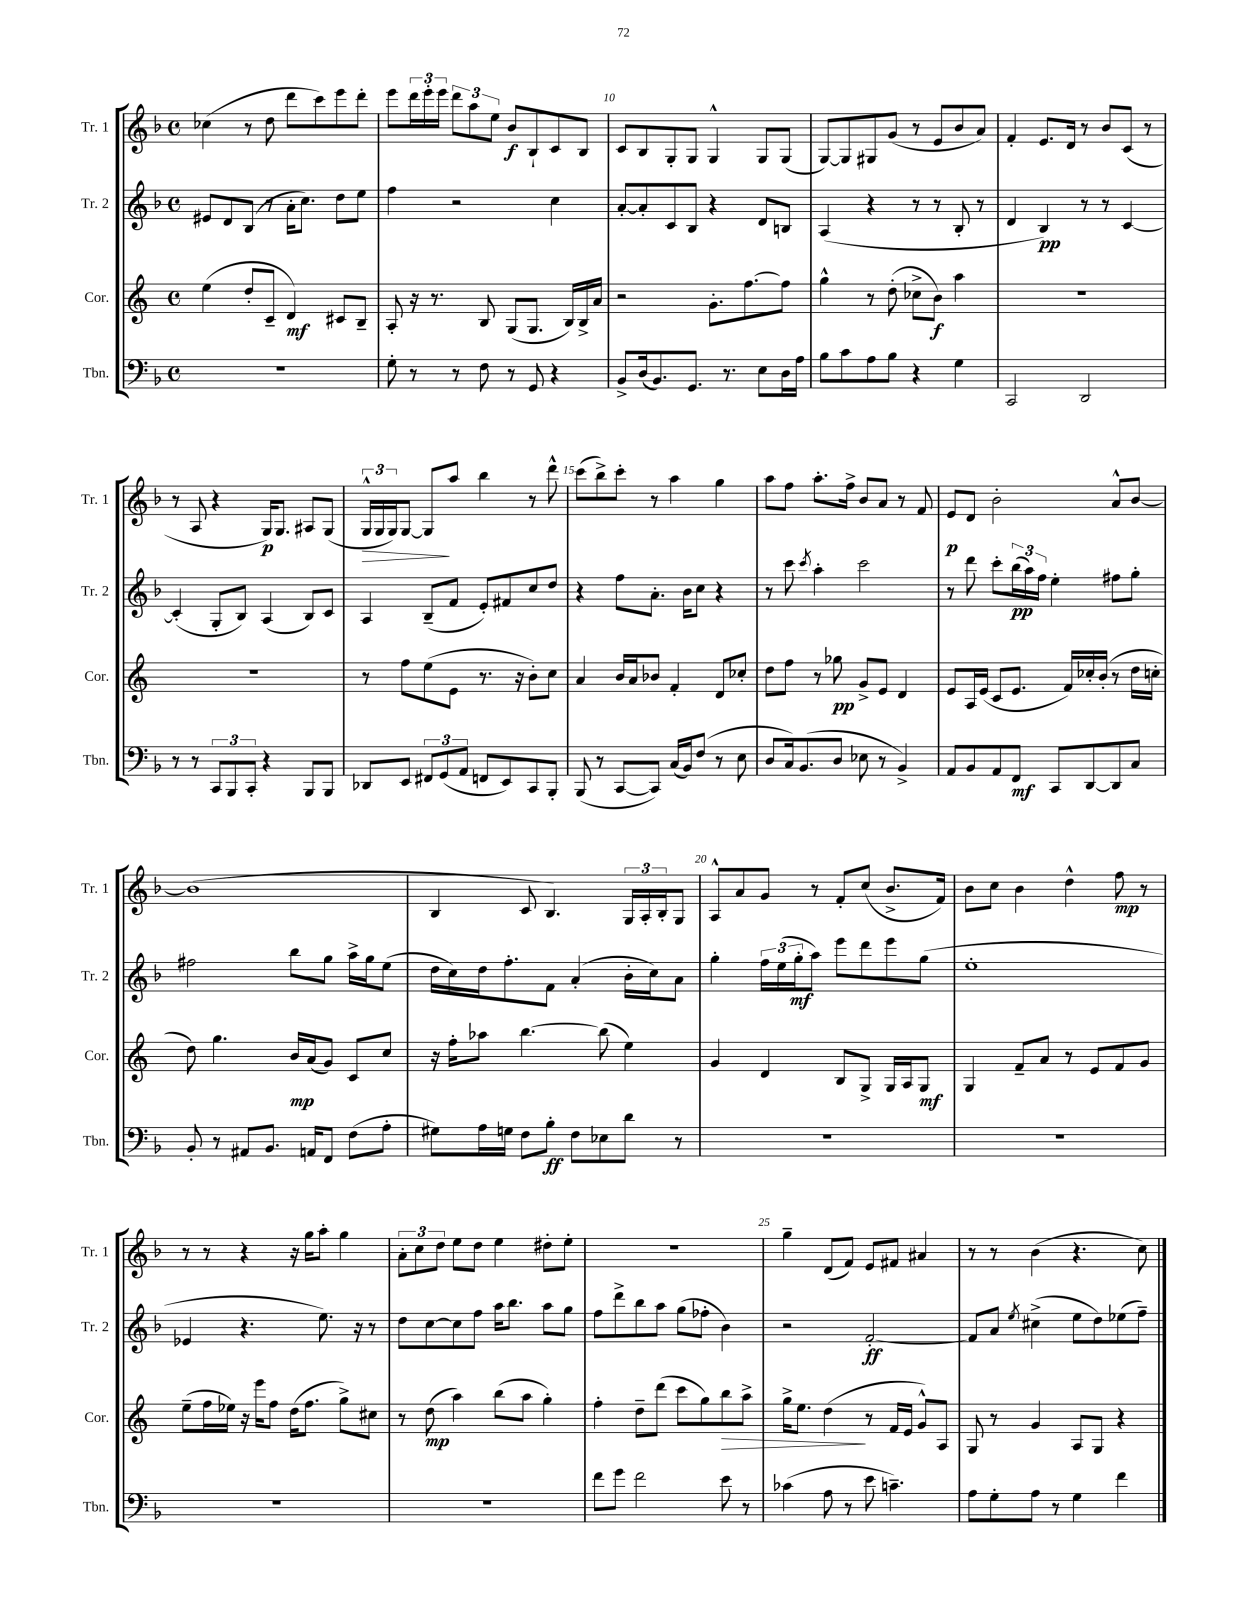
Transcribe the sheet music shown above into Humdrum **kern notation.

**kern	**dynam	**kern	**dynam	**kern	**dynam	**kern	**dynam
*part4	*part4	*part3	*part3	*part2	*part2	*part1	*part1
*staff4	*staff4	*staff3	*staff3	*staff2	*staff2	*staff1	*staff1
*I"Tbn.	*	*I"Cor.	*	*I"Tr. 2	*	*I"Tr. 1	*
*I'Tbn.	*	*I'Cor.	*	*I'Tr. 2	*	*I'Tr. 1	*
*clefF4	*	*clefG2	*	*clefG2	*	*clefG2	*
*k[b-]	*	*k[]	*	*k[b-]	*	*k[b-]	*
*M4/4	*	*M4/4	*	*M4/4	*	*M4/4	*
*met(c)	*	*met(c)	*	*met(c)	*	*met(c)	*
=8	=8	=8	=8	=8	=8	=8	=8
1r	.	(4ee\	.	8e#X/L	.	(4cc-X\	.
.	.	.	.	8d/	.	.	.
.	.	8dd'/L	.	(8B-/J	.	8r	.
.	.	8c~/J	.	8r	.	8dd\	.
.	.	4d/)	mf	16a'\KL	.	8ddd\L	.
.	.	.	.	8.cc\J)	.	.	.
.	.	.	.	.	.	8ccc\)	.
.	.	8c#X/L	.	8dd\L	.	8eee\	.
.	.	8B~/J	.	8ee\J	.	8ddd'\J	.
=9	=9	=9	=9	=9	=9	=9	=9
8G'\	.	8A'/	.	4ff\	.	8eee\L	.
8r	.	16r	.	.	.	24ddd\L	.
.	.	.	.	.	.	24eee'\	.
.	.	8.r	.	.	.	.	.
.	.	.	.	.	.	24eee\JJ	.
8r	.	.	.	2r	.	12ddd\L	.
.	.	.	.	.	.	12aa\	.
8F\	.	8B/	.	.	.	.	.
.	.	.	.	.	.	12ee\J	.
8r	.	(8G/L	.	.	.	8b-/L	f
8GG/	.	8.G/J	.	.	.	8B-`/	.
4r	.	.	.	4cc\	.	8c/	.
.	.	16B/LL)	.	.	.	.	.
.	.	16B^/	.	.	.	8B-/J	.
.	.	16a/JJ	.	.	.	.	.
=10	=10	=10	=10	=10	=10	=10	=10
8BB-^/L	.	2r	.	[8a'/L	.	8c/L	.
(16D/k	.	.	.	8a'/]	.	8B-/	.
8.BB-/)	.	.	.	.	.	.	.
.	.	.	.	8c/	.	8G'/	.
8.GG/J	.	.	.	8B-/J	.	8G/J	.
.	.	8.g'\L	.	4r	.	4G^^/	.
8.r	.	.	.	.	.	.	.
.	.	[8.ff\	.	.	.	.	.
8E\L	.	.	.	8d/L	.	8G/L	.
16D\L	.	8ff\J]	.	8Bn/J	.	(8G/J	.
16A\JJ	.	.	.	.	.	.	.
=11	=11	=11	=11	=11	=11	=11	=11
8B-\L	.	4gg^^\	.	(4A/	.	[8G/L)	.
8c\	.	.	.	.	.	8G/]	.
8A\	.	8r	.	4r	.	8G#X/	.
8B-\J	.	(8dd'\	.	.	.	(8g/J	.
4r	.	8cc-X^\L	.	8r	.	8r	.
.	.	8b\J)	f	8r	.	8e/L	.
4G\	.	4aa\	.	8B-'/	.	8b-/	.
.	.	.	.	8r	.	8a/J)	.
=12	=12	=12	=12	=12	=12	=12	=12
2CC/	.	1r	.	4d/	.	4f'/	.
.	.	.	.	4B-/)	pp	8.e/L	.
.	.	.	.	.	.	16d/Jk	.
2DD/	.	.	.	8r	.	8r	.
.	.	.	.	8r	.	8b-/L	.
.	.	.	.	[4c/	.	(8c/J	.
.	.	.	.	.	.	8r	.
!!LO:LB:g=z
=13	=13	=13	=13	=13	=13	=13	=13
8r	.	1r	.	(4c'/]	.	8r	.
8r	.	.	.	.	.	8A/	.
12CC/L	.	.	.	8G'/L	.	4r	.
12BBB-/	.	.	.	.	.	.	.
.	.	.	.	8B-/J)	.	.	.
12CC'/J	.	.	.	.	.	.	.
4r	.	.	.	(4A/	.	16G/KL)	p
.	.	.	.	.	.	8.G/J	.
8BBB-/L	.	.	.	8B-/L)	.	8A#X/L	.
8BBB-/J	.	.	.	8c/J	.	(8G/J	.
=14	=14	=14	=14	=14	=14	=14	=14
!	!	!	!	!	!	!	!LO:HP:b
8DD-X/L	.	8r	.	4A/	.	24G^^/LL	>
.	.	.	.	.	.	24G/	.
.	.	.	.	.	.	24G/J)	.
8EE/J	.	8ff\L	.	.	.	[8G/J	.
12FF#X/L	.	(8ee\	.	(8B-~/L	.	8G/L]	.
(12GG/	.	.	.	.	.	.	.
.	.	8e\J	.	8f/J	.	8aa/J	]
12AA/J	.	.	.	.	.	.	.
8FFn/L	.	8.r	.	8e'/L)	.	4bb-\	.
8EE/)	.	.	.	8f#X/	.	.	.
.	.	16r	.	.	.	.	.
8CC/	.	8b'\L)	.	8cc/	.	8r	.
8BBB-'/J	.	8cc\J	.	8dd/J	.	8ddd^^\	.
=15	=15	=15	=15	=15	=15	=15	=15
(8BBB-/	.	4a/	.	4r	.	(8ccc\L	.
8r	.	.	.	.	.	8bb-^\)	.
[8CC/L	.	16b/LL	.	8ff\L	.	8ccc'\J	.
.	.	16a/J	.	.	.	.	.
8CC/J])	.	8b-X/J	.	8.a'\J	.	8r	.
(16C/LL	.	4f'/	.	.	.	4aa\	.
16BB-/J)	.	.	.	16b-\KL	.	.	.
(8F/J	.	.	.	8cc\J	.	.	.
8r	.	8d/L	.	4r	.	4gg\	.
8E\	.	8cc-X'/J	.	.	.	.	.
=16	=16	=16	=16	=16	=16	=16	=16
8D/L	.	8dd\L	.	8r	.	8aa\L	.
16C/k)	.	8ff\J	.	8ccc\	.	8ff\J	.
(8.BB-/	.	.	.	.	.	.	.
.	.	.	.	8qccc/	.	.	.
.	.	8r	.	4aa'\	.	8.aa'\L	.
8D/J	.	8gg-X\	pp	.	.	.	.
.	.	.	.	.	.	16ff^\Jk	.
8E-X\	.	8g^/L	.	2ccc\	.	8b-/L	.
8r	.	8e/J	.	.	.	8a/J	.
4BB-^/)	.	4d/	.	.	.	8r	.
.	.	.	.	.	.	8f/	.
=17	=17	=17	=17	=17	=17	=17	=17
8AA/L	.	8e/L	.	8r	.	8e/L	p
8BB-/	.	16A/L	.	8ddd\	.	8d/J	.
.	.	(16e/JJ	.	.	.	.	.
8AA/	.	8c/L	.	8ccc'\L	.	2b-'\	.
8FF/J	mf	8.e/J	.	(24bb-\L	pp	.	.
.	.	.	.	24aa\)	.	.	.
.	.	.	.	24ff\JJ	.	.	.
8CC/L	.	.	.	4ee'\	.	.	.
.	.	16f/LL)	.	.	.	.	.
[8DD/	.	16cc-X'/	.	.	.	.	.
.	.	(16b'/JJ	.	.	.	.	.
8DD/]	.	8r	.	8ff#X\L	.	8a^^/L	.
8C/J	.	16dd\LL	.	8gg'\J	.	[8b-/J	.
.	.	16ccn'\JJ	.	.	.	.	.
!!LO:LB:g=z
=18	=18	=18	=18	=18	=18	=18	=18
8BB-'/	.	8dd\)	.	2ff#X\	.	(1b-]	.
8r	.	4.gg\	.	.	.	.	.
8AA#X/L	.	.	.	.	.	.	.
8.BB-/J	.	.	.	.	.	.	.
.	.	16b/LL	mp	8bb-\L	.	.	.
16AAn/KL	.	(16a/J	.	.	.	.	.
8FF/J	.	8g/J)	.	8gg\J	.	.	.
(8F\L	.	8c/L	.	16aa^\LL	.	.	.
.	.	.	.	16gg\J	.	.	.
8A'\J	.	8cc/J	.	(8ee\J	.	.	.
=19	=19	=19	=19	=19	=19	=19	=19
8G#X\L)	.	16r	.	16dd\LL	.	4B-/	.
.	.	16ff'\KL	.	16cc\)	.	.	.
16A\L	.	8aa-X\J	.	16dd\J	.	.	.
16Gn\JJ	.	.	.	8.ff'\	.	.	.
8F\L	.	[4.bb\	.	.	.	8c/	.
8B-'\J	ff	.	.	8f\J	.	4.B-/)	.
8F\L	.	.	.	(4a'/	.	.	.
8E-X\	.	(8bb\]	.	.	.	.	.
8d\J	.	4ee\)	.	16b-'\LL	.	24G/LL	.
.	.	.	.	.	.	24A'/	.
.	.	.	.	16cc\J)	.	.	.
.	.	.	.	.	.	24B-'/J	.
8r	.	.	.	8a\J	.	8G/J	.
=20	=20	=20	=20	=20	=20	=20	=20
1r	.	4g/	.	4gg'\	.	8A^^/L	.
.	.	.	.	.	.	8a/	.
.	.	4d/	.	24ff\LL	.	8g/J	.
.	.	.	.	(24ee\	.	.	.
.	.	.	.	24gg'\J	mf	.	.
.	.	.	.	8aa\J)	.	8r	.
.	.	8B/L	.	8eee\L	.	8f'/L	.
.	.	8G^/J	.	8ddd\	.	(8cc/J	.
.	.	16G/LL	.	8eee\	.	8.b-^/L	.
.	.	16A/J	.	.	.	.	.
.	.	8G/J	mf	(8gg\J	.	.	.
.	.	.	.	.	.	16f/Jk)	.
=21	=21	=21	=21	=21	=21	=21	=21
1r	.	4G/	.	1ee'	.	8b-\L	.
.	.	.	.	.	.	8cc\J	.
.	.	8f~/L	.	.	.	4b-\	.
.	.	8a/J	.	.	.	.	.
.	.	8r	.	.	.	4dd^^\	.
.	.	8e/L	.	.	.	.	.
.	.	8f/	.	.	.	8ff\	mp
.	.	8g/J	.	.	.	8r	.
!!LO:LB:g=z
=22	=22	=22	=22	=22	=22	=22	=22
1r	.	(8ee~\L	.	4e-X/	.	8r	.
.	.	16ff\L	.	.	.	8r	.
.	.	16ee-X\JJ)	.	.	.	.	.
.	.	16r	.	4.r	.	4r	.
.	.	16eee\KL	.	.	.	.	.
.	.	8ff\J	.	.	.	.	.
.	.	(16dd\KL	.	.	.	16r	.
.	.	8.ff\J	.	.	.	16gg\KL	.
.	.	.	.	8.ee\)	.	8aa'\J	.
.	.	8gg^\L)	.	.	.	4gg\	.
.	.	.	.	16r	.	.	.
.	.	8cc#X\J	.	8r	.	.	.
=23	=23	=23	=23	=23	=23	=23	=23
1r	.	8r	.	8dd\L	.	12a'\L	.
.	.	.	.	.	.	12cc\	.
.	.	(8dd\	mp	[8cc\	.	.	.
.	.	.	.	.	.	12dd\J	.
.	.	4aa\)	.	8cc\]	.	8ee\L	.
.	.	.	.	8ff\J	.	8dd\J	.
.	.	(8bb\L	.	16aa\KL	.	4ee\	.
.	.	.	.	8.bb-\J	.	.	.
.	.	8aa\J	.	.	.	.	.
.	.	4gg'\)	.	8aa\L	.	8dd#X'\L	.
.	.	.	.	8gg\J	.	8ee'\J	.
=24	=24	=24	=24	=24	=24	=24	=24
8f\L	.	4ff'\	.	8ff\L	.	1r	.
8g\J	.	.	.	8ddd^\	.	.	.
2f\	.	8dd~\L	.	8bb-\	.	.	.
.	.	(8ddd\J	.	8aa\J	.	.	.
.	.	8ccc\L	.	(8gg\L	.	.	.
.	.	8gg\)	.	8ff-X'\J	.	.	.
!	!	!	!LO:HP:b	!	!	!	!
8e\	.	8bb\	>	4b-\)	.	.	.
8r	.	8aa^\J	.	.	.	.	.
=25	=25	=25	=25	=25	=25	=25	=25
(4c-X\	.	16gg^\KL	.	2r	.	4gg~\	.
.	.	8.ee\J	.	.	.	.	.
8A\	.	(4dd\	.	.	.	(8d/L	.
8r	.	.	.	.	.	8f/J)	.
8e\	.	8r	]	[2f'/	ff	8e/L	.
4.cn~\)	.	16f/LL	.	.	.	8f#X/J	.
.	.	16e/JJ	.	.	.	.	.
.	.	8g^^/L)	.	.	.	4a#X/	.
.	.	8A/J	.	.	.	.	.
=26	=26	=26	=26	=26	=26	=26	=26
8A\L	.	8G/	.	8f/L]	.	8r	.
8G'\	.	8r	.	8a/J	.	8r	.
.	.	.	.	8qee/	.	.	.
8A\J	.	4g/	.	(4cc#X^\	.	(4b-\	.
8r	.	.	.	.	.	.	.
4G\	.	8A/L	.	8ee\L	.	4.r	.
.	.	8G/J	.	8dd\)	.	.	.
4f\	.	4r	.	(8ee-X\	.	.	.
.	.	.	.	8ff~\J)	.	8cc\)	.
==	==	==	==	==	==	==	==
*-	*-	*-	*-	*-	*-	*-	*-
